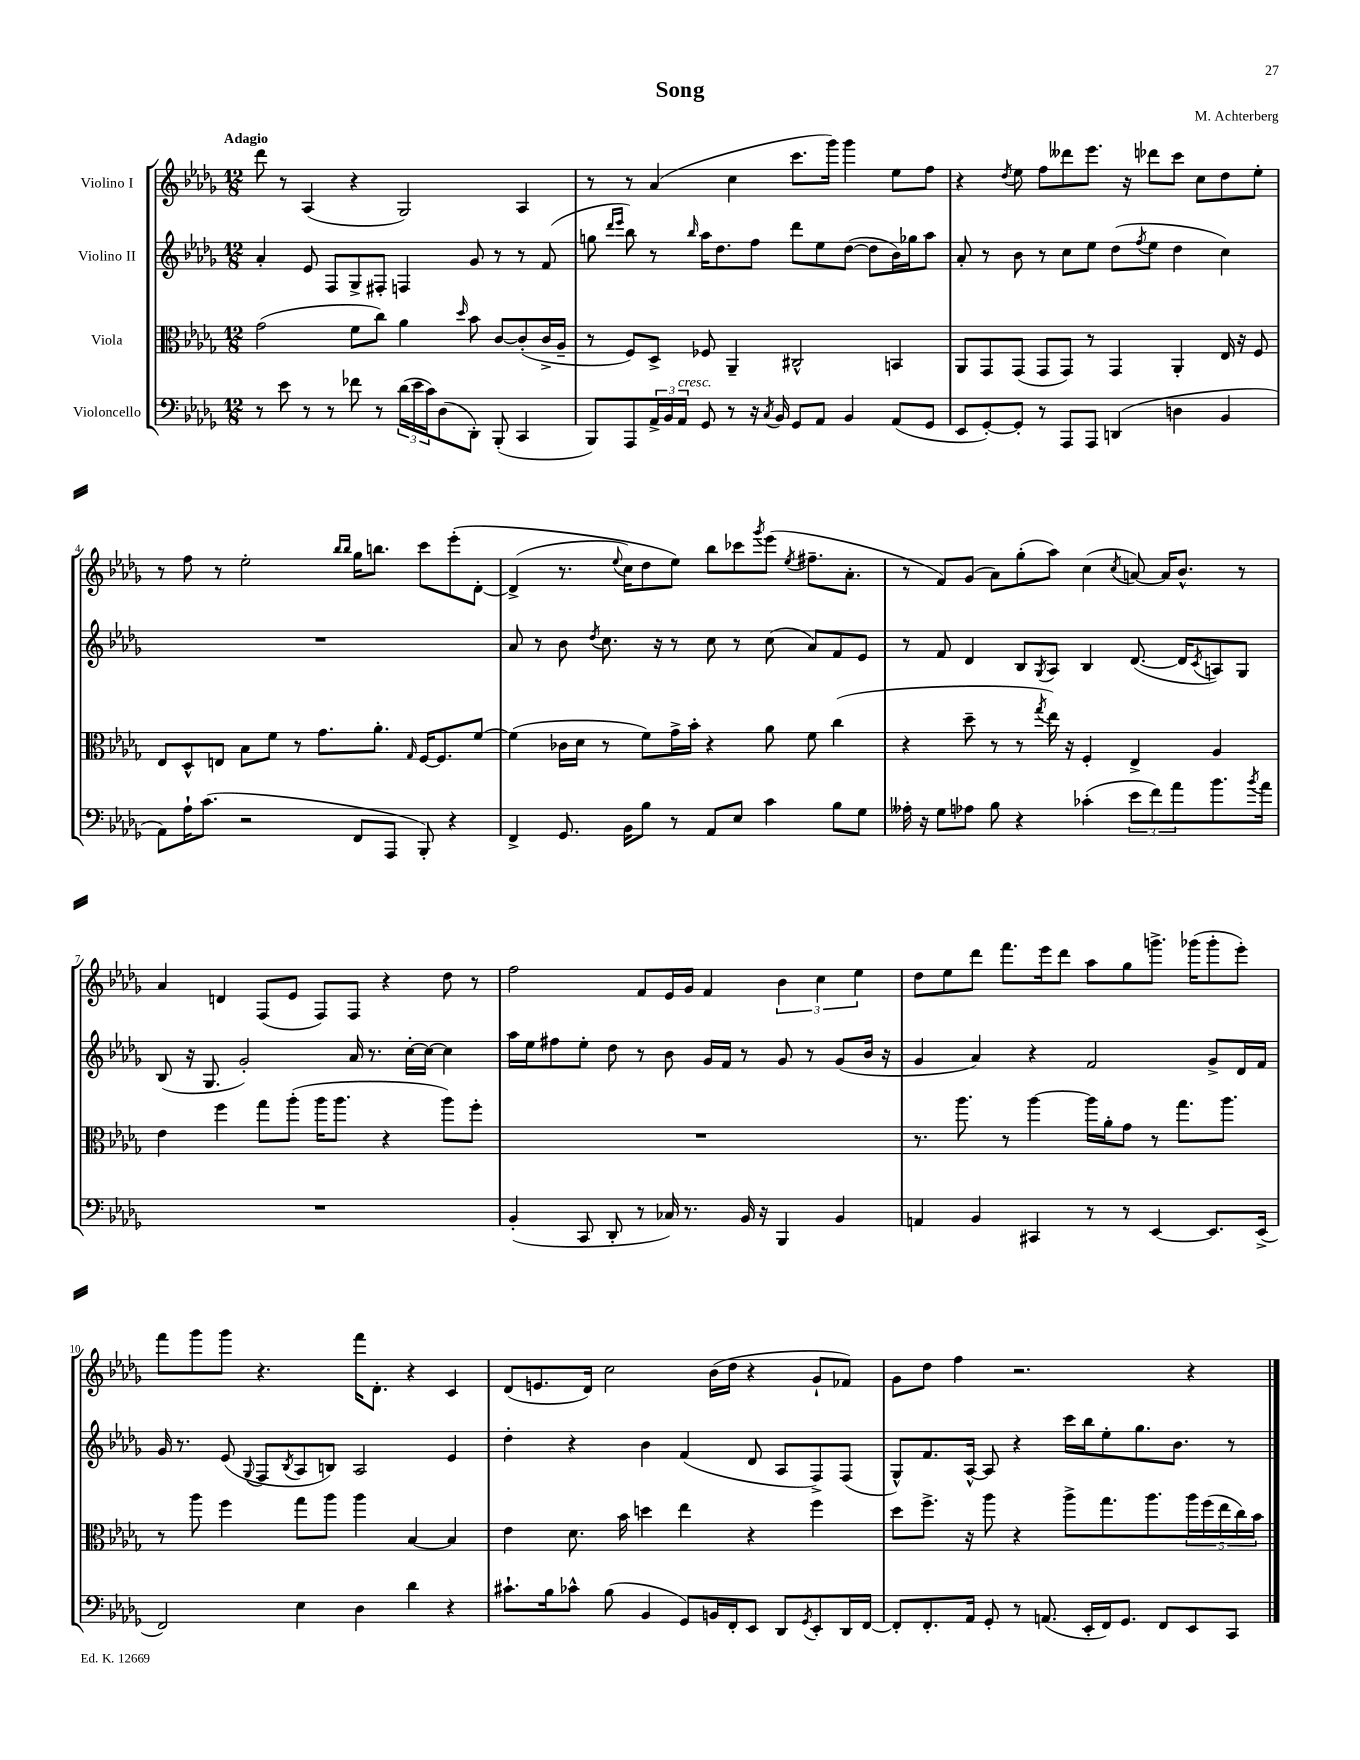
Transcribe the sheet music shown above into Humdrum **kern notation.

**kern	**kern	**kern	**kern
*part4	*part3	*part2	*part1
*staff4	*staff3	*staff2	*staff1
*I"Violoncello	*I"Viola	*I"Violino II	*I"Violino I
*clefF4	*clefC3	*clefG2	*clefG2
*k[b-e-a-d-g-]	*k[b-e-a-d-g-]	*k[b-e-a-d-g-]	*k[b-e-a-d-g-]
*M12/8	*M12/8	*M12/8	*M12/8
=1	=1	=1	=1
!	!	!	!LO:TX:a:B:t=Adagio
8r	(2g-\	4a-'/	8ddd-\
8e-\	.	.	8r
8r	.	8e-/	(4A-/
8r	.	8F/L	.
8f-X\	8f\L	8G-^/	4r
8r	8cc\J)	8F#X'/J	.
(24d-\LL	4a-\	4Fn/	2G-/)
24e-\	.	.	.
24c\J)	.	.	.
(8D-\	.	.	.
.	16qqdd-/	.	.
8DD-'\J)	8b-\	8g-/	.
(8BBB-'/	[8c/L	8r	.
4CC/	(8c'/]	8r	4A-/
.	16c^/L	(8f/	.
.	16A-~/JJ	.	.
=2	=2	=2	=2
8BBB-/L)	8r	8ggn\	8r
.	.	16qqddd-/LL	.
.	.	16qqeee-/JJ	.
8AAA-/	8F/L)	8bb-\)	8r
24AA-^/L	8D-^/J	8r	(4a-/
24BB-/	.	.	.
!LO:TX:a:i:t=cresc.	!	!	!
24AA-/JJ	.	.	.
.	.	16qqbb-/	.
8GG-/	8F-X/	16aa-\KL	.
.	.	8.dd-\	.
8r	4AA-~/	.	4cc\
16r	.	8ff\J	.
8qC/	.	.	.
16BB-/	.	.	.
8GG-/L	2C#X^^/	8ddd-\L	8.ccc\L
8AA-/J	.	8ee-\	.
.	.	.	16ggg-\Jk)
4BB-/	.	([8dd-\J	4ggg-\
.	.	8dd-\L]	.
(8AA-/L	4BBn/	16b-\L)	8ee-\L
.	.	16gg-X\J	.
8GG-/J	.	8aa-\J	8ff\J
=3	=3	=3	=3
8EE-/L	8AA-/L	8a-'/	4r
[8GG-'/)	8GG-/	8r	.
.	.	.	8qdd-/
8GG-'/J]	(8GG-/J	8b-\	8ee-\
8r	8GG-/L	8r	8ff\L
8AAA-/L	8GG-/J)	8cc\L	8ddd--X\
8AAA-/J	8r	8ee-\J	8.eee-\J
(4DDn/	4GG-/	(8dd-\L	.
.	.	.	16r
.	.	8qff/	.
.	.	8ee-\J	8ddd-X\L
4Dn\	4AA-'/	4dd-\	8ccc\J
.	.	.	8cc\L
4BB-/	16E-/	4cc\)	8dd-\
.	16r	.	.
.	8F/	.	8ee-'\J
!!LO:LB:g=z
=4	=4	=4	=4
8AA-\L)	8E-/L	1.r	8r
16A-`\K	8D-^^/	.	8ff\
(8.c\J	.	.	.
.	8En/J	.	8r
2r	8B-\L	.	2ee-'\
.	8f\J	.	.
.	8r	.	.
.	8.g-\L	.	.
.	.	.	16qqbb-/LL
.	.	.	16qqbb-/JJ
8FF/L	.	.	16gg-\KL
.	8.a-'\J	.	8.bbn\J
8AAA-/J	.	.	.
.	16qqG-/	.	.
8BBB-'/)	[16F/KL	.	8ccc\L
.	8.F/]	.	.
4r	.	.	(8eee-'\
.	[8f/J	.	[8d-'\J
=5	=5	=5	=5
4FF^/	(4f\]	8a-/	(4d-^/]
.	.	8r	.
8.GG-/	16c-X\LL	8b-\	8.r
.	16d-\JJ	.	.
.	.	8qdd-/	.
.	8r	8.cc\	.
.	.	.	8qqee-/
16BB-\KL	.	.	16cc\KL)
8B-\J	8f\L)	.	8dd-\
.	.	16r	.
8r	16g-^\L	8r	8ee-\J)
.	16b-'\JJ	.	.
8AA-/L	4r	8cc\	8bb-\L
8E-/J	.	8r	8ccc-X\
.	.	.	8qggg-/
4c\	8a-\	(8cc\	(8eee-\J
.	.	.	8qee-/
.	8f\	8a-/L)	8.ff#X~\L
8B-\L	(4cc\	8f/	.
.	.	.	8.a-'\J
8G-\J	.	8e-/J	.
=6	=6	=6	=6
16A--X'\	4r	8r	8r
16r	.	.	.
8G-\L	.	8f/	8f/L)
8A-X\J	8dd-~\	4d-/	(8g-/J
8B-\	8r	.	8a-\L)
4r	8r	8B-/L	(8gg-'\
.	8qgg-/	8qG-/	.
.	16ee-\)	8A-/J	8aa-\J)
.	16r	.	.
(4c-X'\	4F'/	4B-/	(4cc\
.	.	.	8qcc/
12e-\L	4E-^/	([8.d-/	[8an/)
12f\)	.	.	.
.	.	.	16a/KL]
12a-\	.	.	.
.	.	16d-/KL]	8.b-^^/J
.	.	8qc/	.
8.b-\	4A-/	8An/)	.
.	.	8G-/J	8r
8qb-/	.	.	.
16a-\Jk	.	.	.
!!LO:LB:g=z
=7	=7	=7	=7
1.r	4e-\	(8B-/	4a-/
.	.	16r	.
.	.	8.G-/	.
.	4ff\	.	4dn/
.	.	2g-'/)	.
.	8gg-\L	.	(8F/L
.	(8aa-'\J	.	8e-/J
.	16aa-\KL	.	8F/L)
.	8.aa-\J	.	.
.	.	16a-/	8F/J
.	.	8.r	.
.	4r	.	4r
.	.	[16cc'\LL	.
.	.	16cc\JJ_	.
.	8aa-\L)	4cc\]	8dd-\
.	8ff'\J	.	8r
=8	=8	=8	=8
(4BB-'/	1.r	16aa-\LL	2ff\
.	.	16ee-\J	.
.	.	8ff#X\	.
8CC/	.	8ee-'\J	.
8DD-'/	.	8dd-\	.
8r	.	8r	8f/L
16C-X/)	.	8b-\	16e-/L
8.r	.	.	16g-/JJ
.	.	16g-/LL	4f/
.	.	16f/JJ	.
16BB-/	.	8r	.
16r	.	.	.
4BBB-/	.	8g-/	6b-\
.	.	8r	.
.	.	.	6cc\
4BB-/	.	(8g-/L	.
.	.	.	6ee-\
.	.	16b-/Jk	.
.	.	16r	.
=9	=9	=9	=9
4AAn/	8.r	4g-/	8dd-\L
.	.	.	8ee-\
.	8.aa-\	.	.
4BB-/	.	4a-/)	8ddd-\J
.	8r	.	8.fff\L
4CC#X/	[4aa-\	4r	.
.	.	.	16eee-\k
.	.	.	8ddd-\J
8r	16aa-\LL]	2f/	8aa-\L
.	16a-'\J	.	.
8r	8g-\J	.	8gg-\
[4EE-/	8r	.	8.gggn^\J
.	8.gg-\L	.	.
.	.	.	(16ggg-X\KL
8.EE-/L]	.	8g-^/L	8ggg-'\
.	8.aa-\J	.	.
.	.	16d-/L	8eee-'\J)
(16EE-^/Jk	.	16f/JJ	.
!!LO:LB:g=z
=10	=10	=10	=10
2FF/)	8r	16g-/	8fff\L
.	.	8.r	.
.	8aa-\	.	8ggg-\
.	4ff\	(8e-/	8ggg-\J
.	.	8qqG-/	.
.	.	8F/L	4.r
.	.	8qB-/	.
4E-\	8gg-\L	8A-/	.
.	8aa-\J	8Bn/J)	.
4D-\	4aa-\	2A-/	16fff\KL
.	.	.	8.d-'\J
4d-\	[4B-/	.	4r
4r	4B-/]	4e-/	4c/
=11	=11	=11	=11
8.c#X`\L	4e-\	4dd-'\	(8d-/L
.	.	.	8.en/
16B-\k	.	.	.
8c-X^^\J	8.d-\	4r	.
.	.	.	16d-/Jk)
(8B-\	.	.	2cc\
.	16b-\	.	.
4BB-/	4ddn\	4b-\	.
8GG-/L)	4ee-\	(4f/	.
16BBn/L	.	.	(16b-\LL
16FF'/J	.	.	16dd-\JJ
8EE-/J	4r	8d-/	4r
8DD-/L	.	8A-/L	.
8qGG-/	.	.	.
8EE-'/	4ff\	8F^/)	8g-`/L
16DD-/L	.	(8F/J	8f-X/J)
[16FF/JJ	.	.	.
=12	=12	=12	=12
8FF'/L]	8dd-\L	8G-^^/L)	8g-\L
8.FF'/	8.ff^\J	8.f/	8dd-\J
.	.	.	4ff\
16AA-/Jk	16r	[16A-^^/Jk	.
8GG-'/	8aa-\	8A-/]	.
8r	4r	4r	2.r
(8.AAn/	.	.	.
.	8aa-^\L	16ccc\LL	.
16EE-'/LL	.	16bb-\J	.
16FF/J)	8.gg-\	8ee-'\	.
8.GG-/J	.	.	.
.	.	8.gg-\	.
.	8.aa-\	.	.
8FF/L	.	.	.
.	.	8.b-\J	.
8EE-/	20aa-\L	.	4r
.	(20ff\	.	.
.	20ee-\	.	.
8CC/J	.	8r	.
.	20cc\)	.	.
.	20b-\JJ	.	.
==	==	==	==
*-	*-	*-	*-
